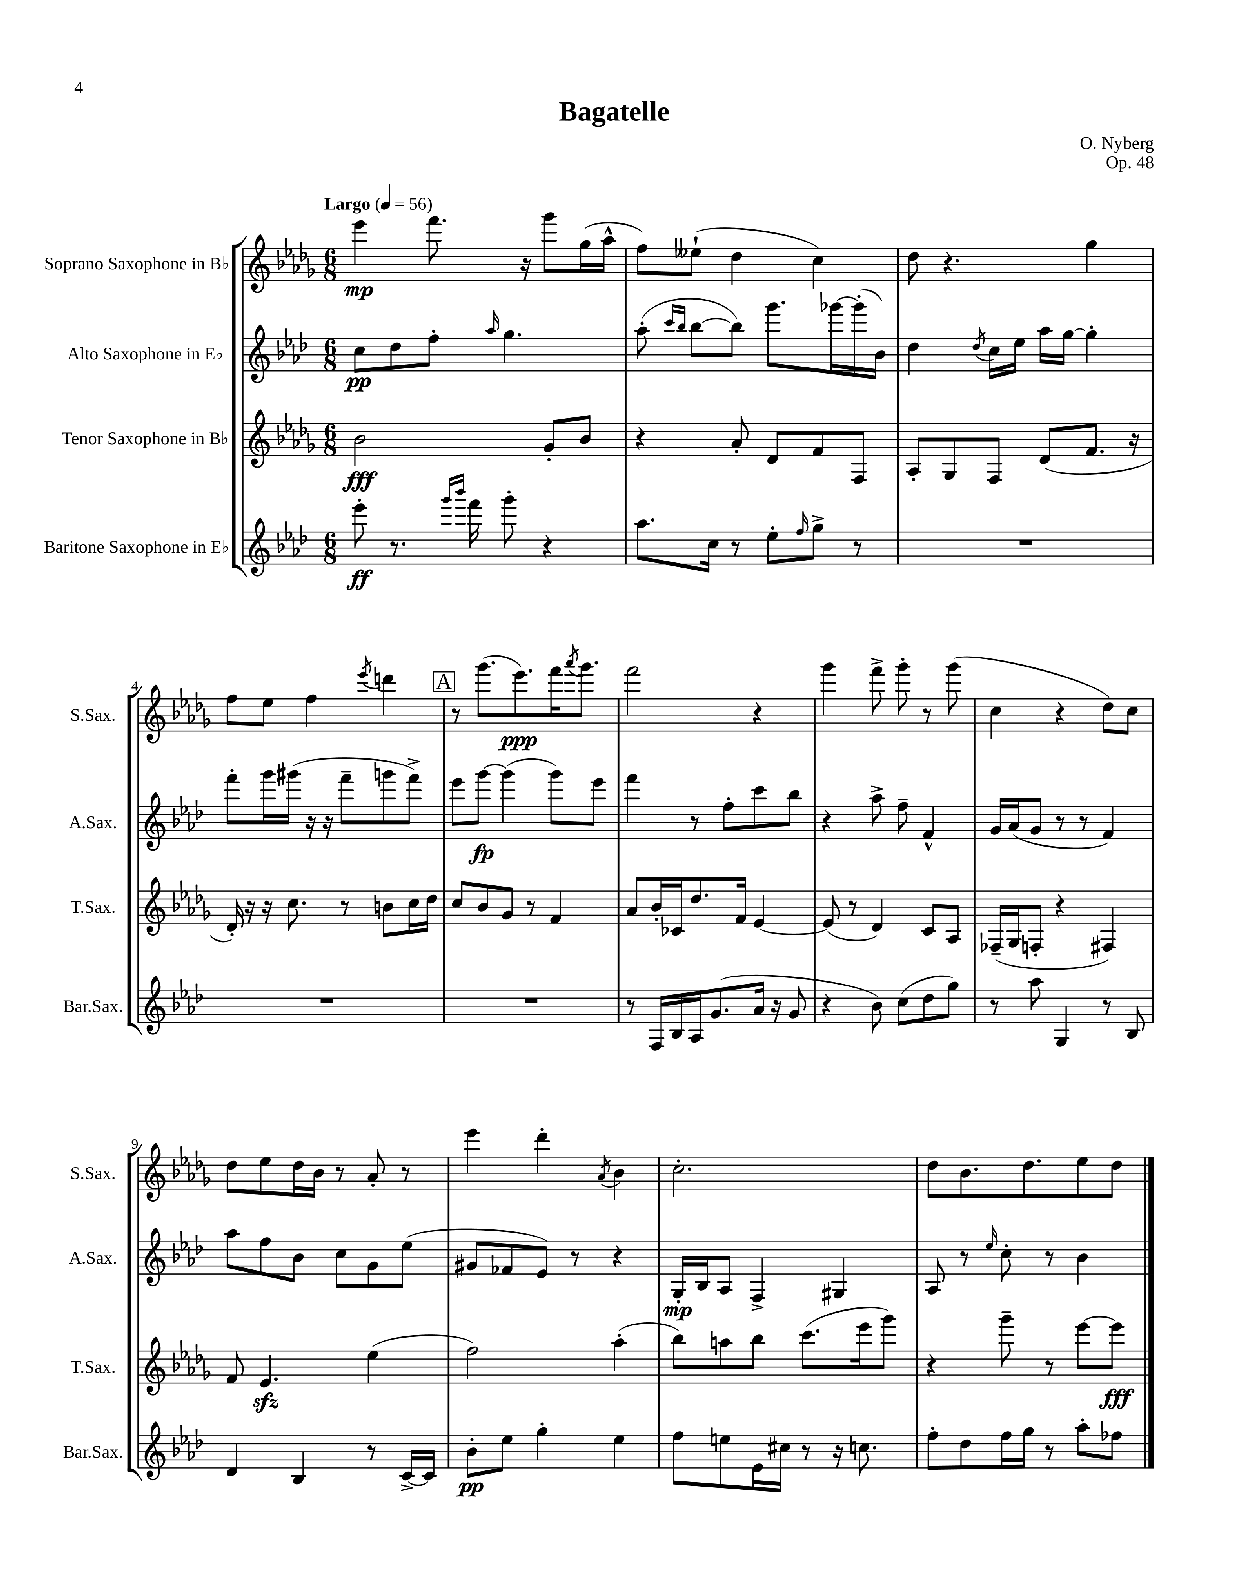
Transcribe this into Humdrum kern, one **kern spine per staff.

**kern	**dynam	**kern	**dynam	**kern	**dynam	**kern	**dynam
*part4	*part4	*part3	*part3	*part2	*part2	*part1	*part1
*staff4	*staff4	*staff3	*staff3	*staff2	*staff2	*staff1	*staff1
*I"Baritone Saxophone in E♭	*	*I"Tenor Saxophone in B♭	*	*I"Alto Saxophone in E♭	*	*I"Soprano Saxophone in B♭	*
*I'Bar.Sax.	*	*I'T.Sax.	*	*I'A.Sax.	*	*I'S.Sax.	*
*clefG2	*	*clefG2	*	*clefG2	*	*clefG2	*
*k[b-e-a-d-]	*	*k[b-e-a-d-g-]	*	*k[b-e-a-d-]	*	*k[b-e-a-d-g-]	*
*M6/8	*	*M6/8	*	*M6/8	*	*M6/8	*
*MM56	*	*MM56	*	*MM56	*	*MM56	*
=1	=1	=1	=1	=1	=1	=1	=1
!	!	!	!	!	!	!LO:TX:a:B:t=Largo	!
8eee-'\	ff	2b-\	fff	8cc\L	pp	4eee-\	mp
8.r	.	.	.	8dd-\	.	.	.
.	.	.	.	8ff'\J	.	8.fff\	.
16qqggg/LL	.	.	.	.	.	.	.
16qqbbb-/JJ	.	.	.	.	.	.	.
16fff\	.	.	.	.	.	.	.
.	.	.	.	16qqaa-/	.	.	.
8ggg'\	.	.	.	4.gg\	.	.	.
.	.	.	.	.	.	16r	.
4r	.	8g-'/L	.	.	.	8ggg-\L	.
.	.	8b-/J	.	.	.	(16gg-\L	.
.	.	.	.	.	.	16aa-^^\JJ	.
=2	=2	=2	=2	=2	=2	=2	=2
8.aa-\L	.	4r	.	(8aa-'\	.	8ff\L)	.
.	.	.	.	16qqccc/LL	.	.	.
.	.	.	.	16qqbb-/JJ	.	.	.
.	.	.	.	[8bb-\L	.	(8ee--X`\J	.
16cc\Jk	.	.	.	.	.	.	.
8r	.	8a-'/	.	8bb-\J])	.	4dd-\	.
8ee-'\L	.	8d-/L	.	8.ggg\L	.	.	.
16qqff/	.	.	.	.	.	.	.
8gg^\J	.	8f/	.	.	.	4cc\)	.
.	.	.	.	[16ggg-X\L	.	.	.
8r	.	8F/J	.	(16ggg-'\]	.	.	.
.	.	.	.	16b-\JJ)	.	.	.
=3	=3	=3	=3	=3	=3	=3	=3
2.r	.	8A-'/L	.	4dd-\	.	8dd-\	.
.	.	8G-/	.	.	.	4.r	.
.	.	.	.	8qdd-/	.	.	.
.	.	8F/J	.	16cc\LL	.	.	.
.	.	.	.	16ee-\JJ	.	.	.
.	.	(8d-/L	.	16aa-\LL	.	.	.
.	.	.	.	[16gg\JJ	.	.	.
.	.	8.f/J	.	4gg'\]	.	4gg-\	.
.	.	16r	.	.	.	.	.
!!LO:LB:g=z
=4	=4	=4	=4	=4	=4	=4	=4
2.r	.	16d-'/)	.	8fff'\L	.	8ff\L	.
.	.	16r	.	.	.	.	.
.	.	16r	.	16ggg\L	.	8ee-\J	.
.	.	8.cc\	.	(16ggg#X\JJ	.	.	.
.	.	.	.	16r	.	4ff\	.
.	.	.	.	16r	.	.	.
.	.	8r	.	8fff~\L	.	.	.
.	.	.	.	.	.	8qeee-/	.
.	.	8bn\L	.	8gggn\	.	4dddn\	.
.	.	16cc\L	.	8fff^\J)	.	.	.
.	.	16dd-\JJ	.	.	.	.	.
!!LO:REH:place=s1:t=A
=5	=5	=5	=5	=5	=5	=5	=5
2.r	.	8cc/L	.	8eee-\L	.	8r	.
.	.	8b-/	.	[8ggg\J	fp	(8.ggg-\L	.
.	.	8g-/J	.	(4ggg\]	.	.	.
.	.	.	.	.	.	8.eee-\)	ppp
.	.	8r	.	.	.	.	.
.	.	4f/	.	8ggg\L)	.	16fff\K	.
.	.	.	.	.	.	8qaaa-/	.
.	.	.	.	.	.	8.ggg-\J	.
.	.	.	.	8eee-\J	.	.	.
=6	=6	=6	=6	=6	=6	=6	=6
8r	.	8a-/L	.	4fff\	.	2fff\	.
16F/LL	.	16b-'/L	.	.	.	.	.
16B-/	.	16c-X/J	.	.	.	.	.
16A-/J	.	8.dd-/	.	8r	.	.	.
(8.g/	.	.	.	.	.	.	.
.	.	.	.	8ff'\L	.	.	.
.	.	16f/Jk	.	.	.	.	.
16a-/Jk	.	[4e-/	.	8ccc\	.	4r	.
16r	.	.	.	.	.	.	.
8g/	.	.	.	8bb-\J	.	.	.
=7	=7	=7	=7	=7	=7	=7	=7
4r	.	(8e-/]	.	4r	.	4ggg-\	.
.	.	8r	.	.	.	.	.
8b-\)	.	4d-/)	.	8aa-^\	.	8fff^\	.
(8cc\L	.	.	.	8ff~\	.	8ggg-'\	.
8dd-\	.	8c/L	.	4f^^/	.	8r	.
8gg\J)	.	8A-/J	.	.	.	(8ggg-\	.
=8	=8	=8	=8	=8	=8	=8	=8
8r	.	(16F-X~/LL	.	16g/LL	.	4cc\	.
.	.	16G-/J	.	(16a-/J	.	.	.
8aa-\	.	8Fn'/J	.	8g/J	.	.	.
4G/	.	4r	.	8r	.	4r	.
.	.	.	.	8r	.	.	.
8r	.	4F#X/)	.	4f/)	.	8dd-\L)	.
8B-/	.	.	.	.	.	8cc\J	.
!!LO:LB:g=z
=9	=9	=9	=9	=9	=9	=9	=9
4d-/	.	8f/	.	8aa-\L	.	8dd-\L	.
.	.	4.e-zz/	.	8ff\	.	8ee-\	.
4B-/	.	.	.	8b-\J	.	16dd-\L	.
.	.	.	.	.	.	16b-\JJ	.
.	.	.	.	8cc\L	.	8r	.
8r	.	(4ee-\	.	8g\	.	8a-'/	.
[16c^/LL	.	.	.	(8ee-\J	.	8r	.
16c/JJ]	.	.	.	.	.	.	.
=10	=10	=10	=10	=10	=10	=10	=10
8b-'\L	pp	2ff\)	.	8g#X/L	.	4eee-\	.
8ee-\J	.	.	.	8f-X/	.	.	.
4gg'\	.	.	.	8e-/J)	.	4ddd-'\	.
.	.	.	.	8r	.	.	.
.	.	.	.	.	.	8qa-/	.
4ee-\	.	(4aa-'\	.	4r	.	4b-\	.
=11	=11	=11	=11	=11	=11	=11	=11
8ff\L	.	8bb-\L)	.	16G'/LL	mp	2.cc'\	.
.	.	.	.	16B-/J	.	.	.
8een\	.	8aan\	.	8A-/J	.	.	.
16e-\L	.	8bb-\J	.	4F^/	.	.	.
16cc#X\JJ	.	.	.	.	.	.	.
8r	.	(8.ccc\L	.	.	.	.	.
16r	.	.	.	4G#X/	.	.	.
8.ccn\	.	16eee-\k	.	.	.	.	.
.	.	8ggg-\J)	.	.	.	.	.
=12	=12	=12	=12	=12	=12	=12	=12
8ff'\L	.	4r	.	8A-/	.	8dd-\L	.
8dd-\	.	.	.	8r	.	8.b-\	.
.	.	.	.	16qqee-/	.	.	.
16ff\L	.	8ggg-~\	.	8cc'\	.	.	.
16gg\JJ	.	.	.	.	.	8.dd-\	.
8r	.	8r	.	8r	.	.	.
8aa-'\L	.	[8eee-\L	.	4b-\	.	8ee-\	.
8ff-X\J	.	8eee-\J]	fff	.	.	8dd-\J	.
==	==	==	==	==	==	==	==
*-	*-	*-	*-	*-	*-	*-	*-
